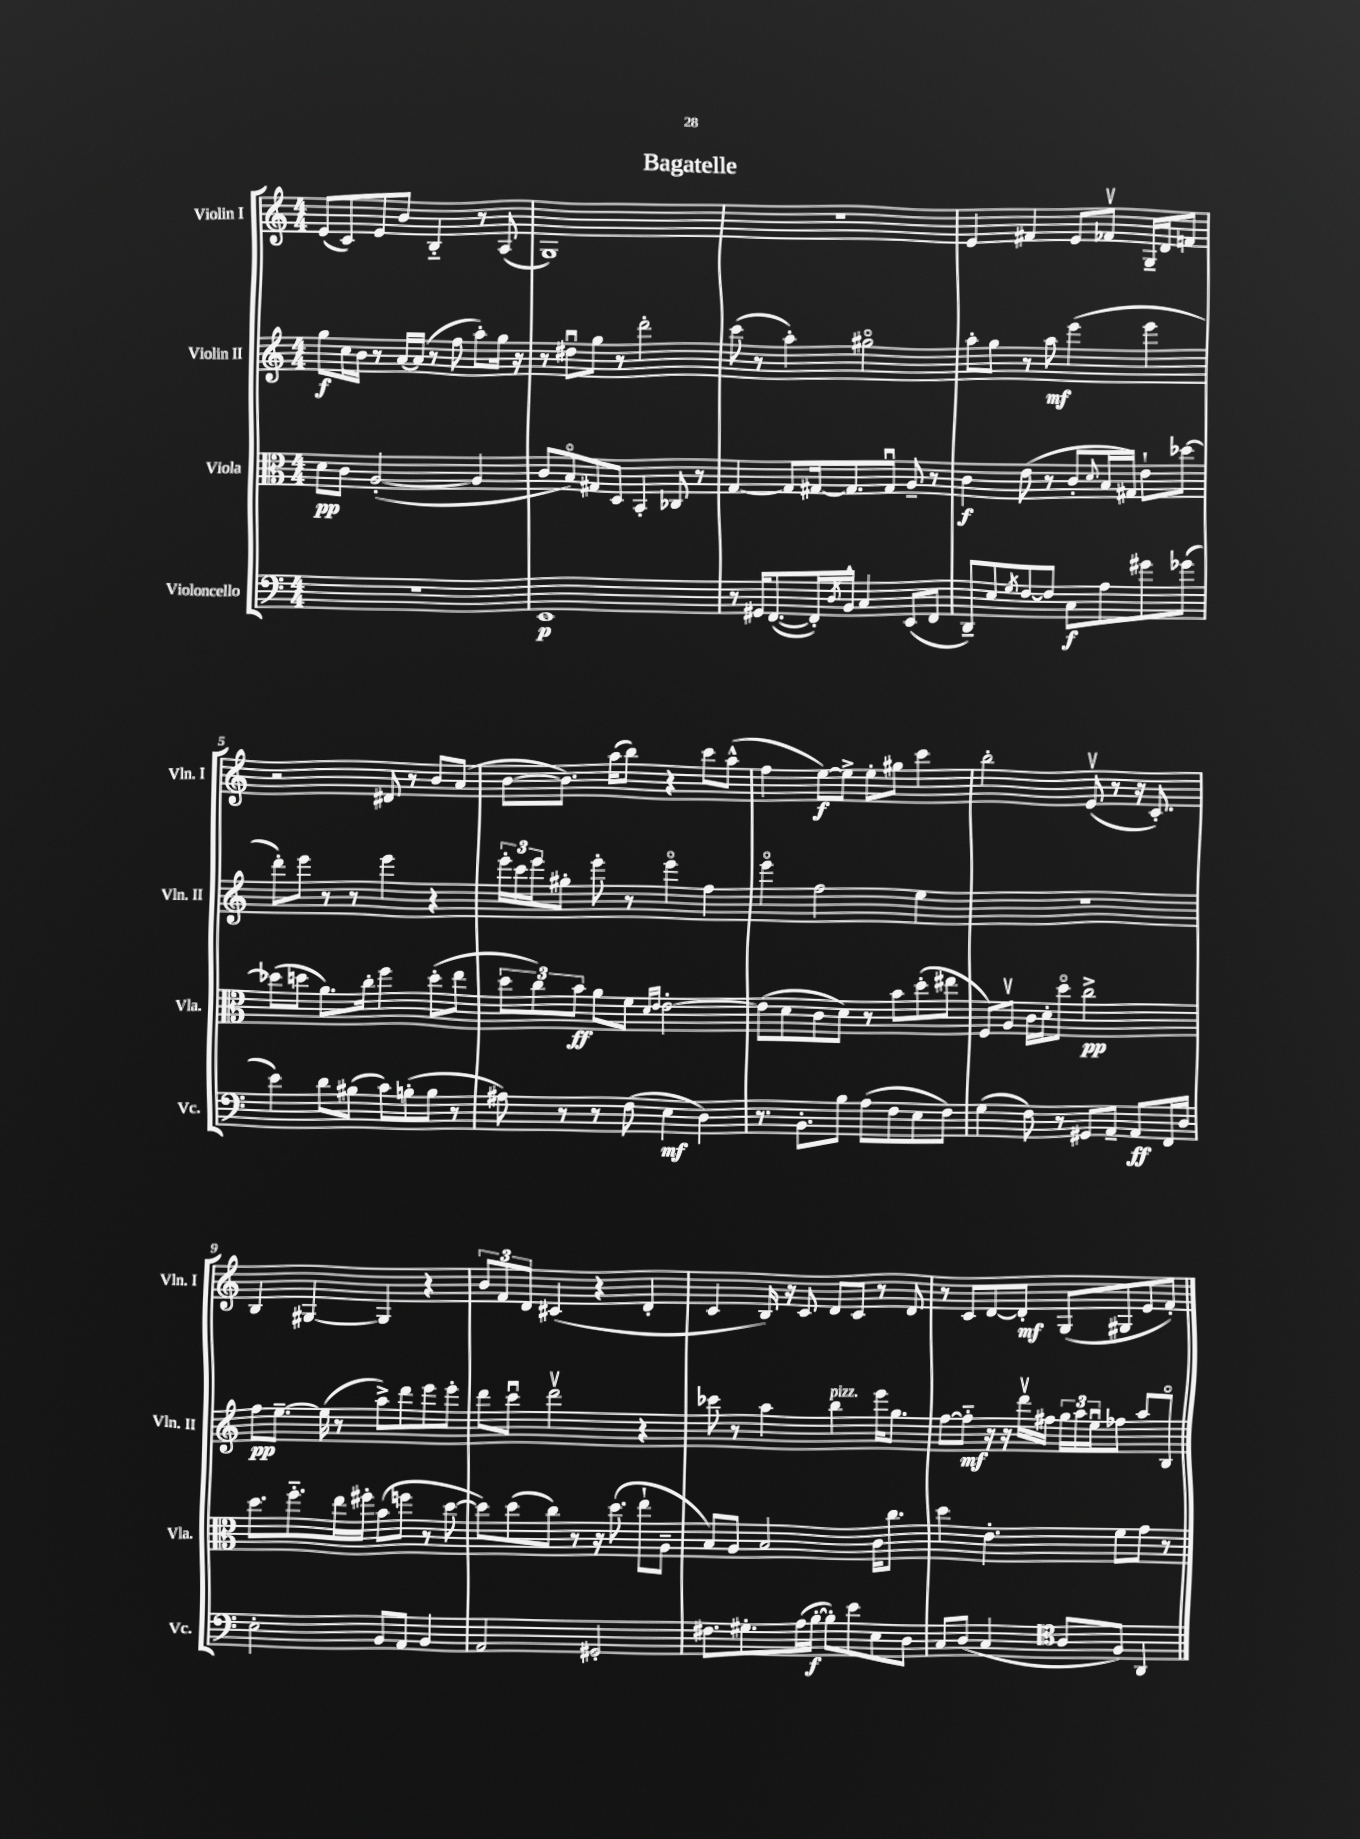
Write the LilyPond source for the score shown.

\header { title = "Bagatelle" }
<<
\new StaffGroup <<
\new Staff = "s0" \with { instrumentName = "Violin I" shortInstrumentName = "Vln. I" } {
    \clef treble \key c \major \numericTimeSignature \time 4/4
    e'8( c'8) e'8 b'8 b4-_ r8 a8( |
    g1) |
    R1 |
    e'4 fis'4 e'8 fes'8\upbow g16-- d'16 f'8 |
    r2 dis'8 r8 b'8 a'8( |
    b'8~ b'8.) a''16( b''8) r4 c'''8 a''8-^( |
    f''4 e''8~\f) e''8-> e''8-. gis''8 c'''4 |
    b''2-. e'8\upbow( r8 r16 c'8.-.) |
    b4 gis4~ gis4 r4 |
    \tuplet 3/2 { b'8 f'8 d'8 } cis'4( r4 d'4-. |
    c'4 b16) r16 c'8 d'8 c'8 r8 d'8 |
    r8 c'8 d'8~ d'8-.\mf g8( gis8 e'8 f'8-.) \bar "|." |
}
\new Staff = "s1" \with { instrumentName = "Violin II" shortInstrumentName = "Vln. II" } {
    \clef treble \key c \major \numericTimeSignature \time 4/4
    g''8\f c''16 b'16 r8 a'16~ a'16( r8 f''8 a''8-.) g''16 r16 |
    r8 dis''8\downbow g''8 r8 d'''2-. |
    c'''8( r8 a''4-.) gis''2\flageolet |
    a''8-. g''8 r8 a''8\mf e'''4( e'''4 |
    d'''8-.) e'''8 r8 r8 e'''4 r4 |
    \tuplet 3/2 { e'''16-. c'''16 e'''16 } gis''8-. e'''8-. r8 e'''4\flageolet f''4 |
    e'''4\flageolet f''2 e''4 |
    R1 |
    f''8\pp e''8.~-- e''16( r8 a''8->) d'''8 e'''8 e'''8-. |
    d'''8 c'''8\downbow d'''2\upbow r4 |
    ces'''8 r8 a''4 b''4^\markup { \italic "pizz." } e'''16 g''8. |
    f''8~ f''8-_\mf r16 r16 d'''16\upbow fis''16 \tuplet 3/2 { g''16 a''16 e''16\downbow } fes''8 a''8 b8\flageolet \bar "|." |
}
\new Staff = "s2" \with { instrumentName = "Viola" shortInstrumentName = "Vla." } {
    \clef alto \key c \major \numericTimeSignature \time 4/4
    d'8\pp c'8 a2~-.( a4 |
    c'8 b8\flageolet) gis8 d8 b,4-. ces8 r8 |
    g4~ g8 gis16~ gis8. gis8\downbow a8-- r8 |
    c'4\f e'8( r8 c'8-. \appoggiatura { d'8 } b16 gis16) e'8-! des''8~ |
    des''8( d''8 a'8.) c''16-. f''4 d''8-.( e''8 |
    \tuplet 3/2 { d''8 c''8) b'8\ff } a'8 f'8 \grace { d'16 e'16 } e'2~-. |
    e'8( d'8 c'8 d'8) r8 b'8 d''8-.( eis''8 |
    f8) a8\upbow c'16 d'16-. d''8\flageolet c''2->\pp |
    d''8. f''8.-_ e''16 fis''16-. b'8( f''8 r8 d''8~ |
    d''8) d''8( c''8) r8 r16 d''8.( e''8-! a8-- |
    b8) a8 b2 c'16 c''8. |
    d''4 e'4.-. f'8 g'8 r8 \bar "|." |
}
\new Staff = "s3" \with { instrumentName = "Violoncello" shortInstrumentName = "Vc." } {
    \clef bass \key c \major \numericTimeSignature \time 4/4
    R1 |
    e,1\p |
    r8 gis,16 f,8.~( f,16-.) \acciaccatura { d8 } b,16-^ c4 e,8( f,8 |
    d,8--) e8 \acciaccatura { g8 } f8~ f8 c8\f a8 gis'8 ges'8( |
    e'4) d'8 bis8( c'8) b8-.( b8 r8 |
    ais8) r8 r8 f8( e4\mf d4) |
    r8. b,8.-. b8 a8( f8 e8 f8) |
    g4( f8) r8 gis,8 a,8-- a,8\ff f,16 d16 |
    e2-. b,8 a,8 b,4 |
    a,2 gis,2-. |
    fis8. gis8.-. a16( b16~-.\f b8-.) e'8 e8 d8 |
    c8 d8( c4 \clef tenor a8 f8) a,4 \bar "|." |
}
>>
>>
